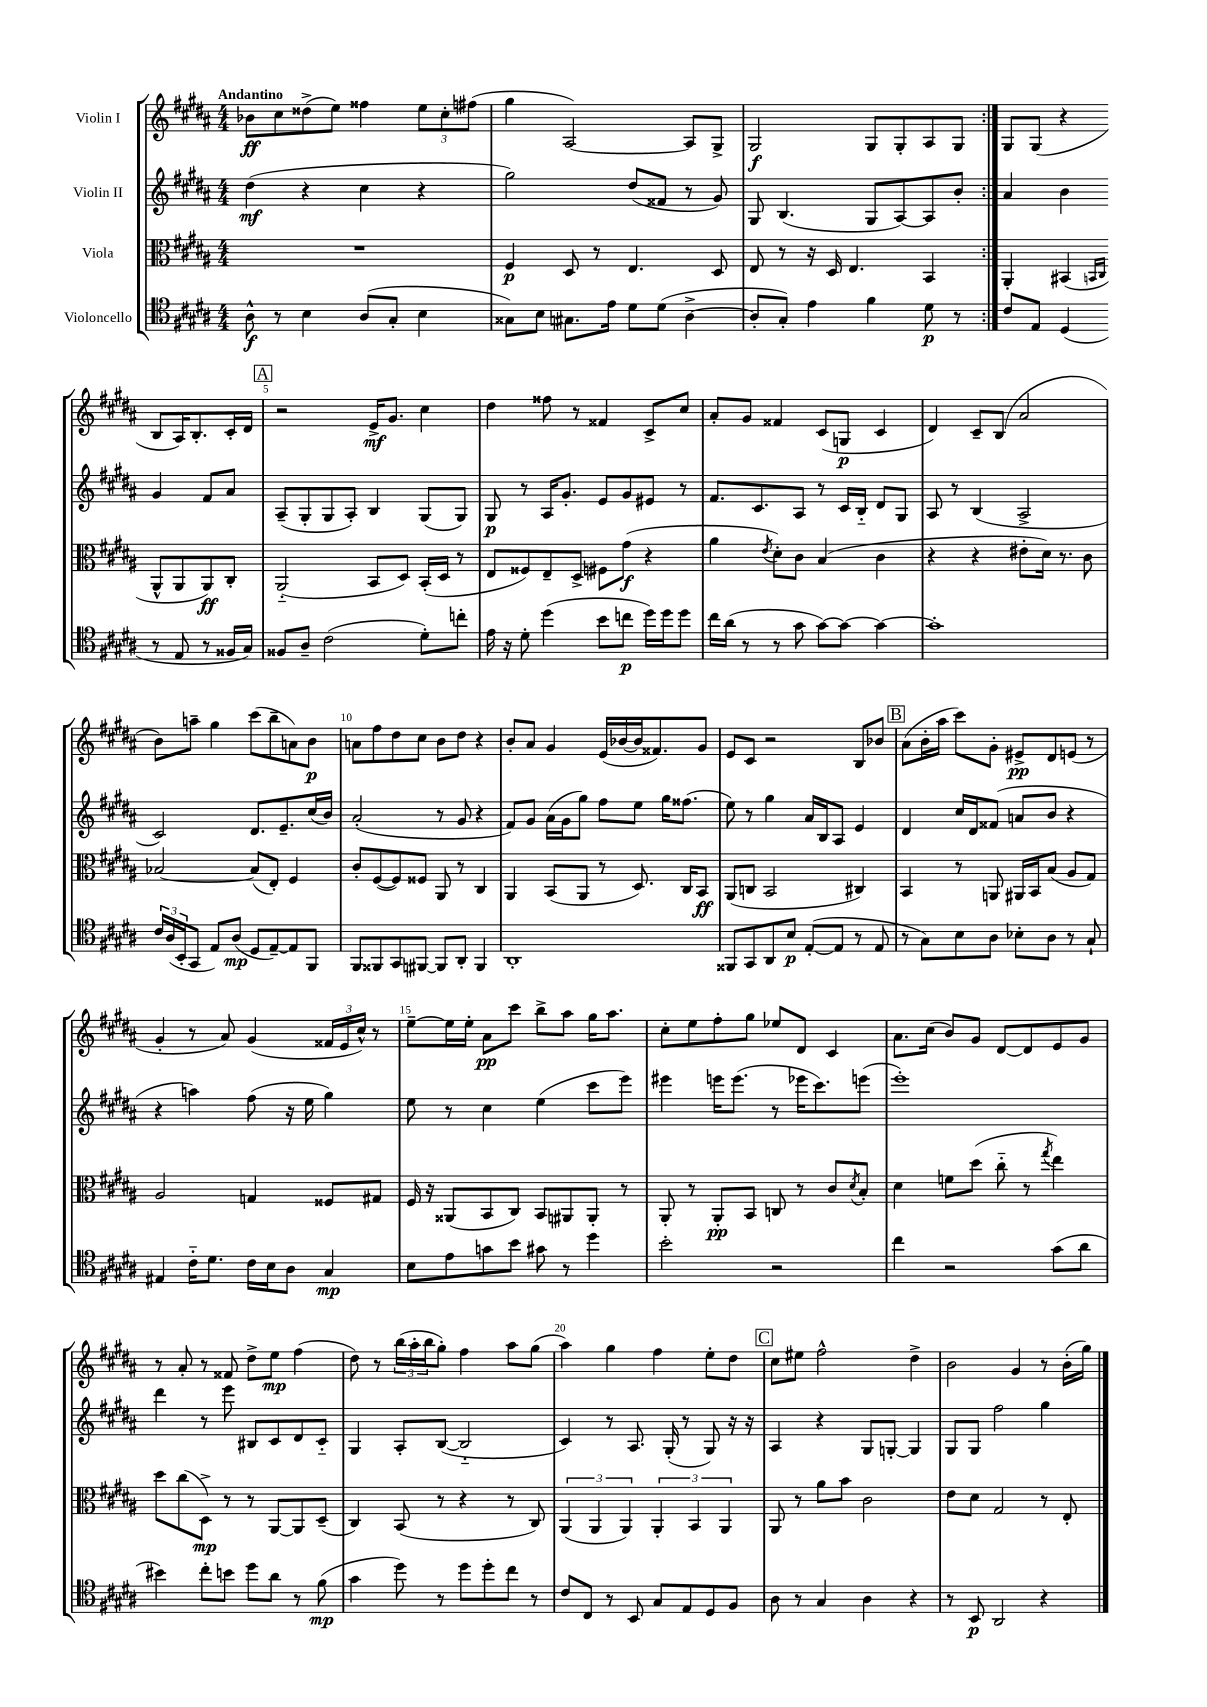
<<
\new StaffGroup <<
\new Staff = "s0" \with { instrumentName = "Violin I" } {
    \clef treble \key b \major \numericTimeSignature \time 4/4 \tempo "Andantino"
    \repeat volta 2 { bes'8\ff cis''8 disis''8->( e''8) fisis''4 \tuplet 3/2 { e''8 cis''8-. fis''8( } |
    gis''4 ais2~) ais8 gis8-> |
    gis2\f gis8 gis8-. ais8 gis8 | }
    gis8 gis8( r4 b8 ais16) b8.-. cis'16-. dis'16 |
    \mark \markup { \box "A" } r2 e'16->\mf gis'8. cis''4 |
    dis''4 fisis''8 r8 fisis'4 cis'8-> cis''8 |
    ais'8-. gis'8 fisis'4 cis'8( g8\p cis'4 |
    dis'4) cis'8-- b8( ais'2 |
    b'8) a''8-- gis''4 cis'''8( b''8-- a'8) b'8\p |
    a'8 fis''8 dis''8 cis''8 b'8 dis''8 r4 |
    b'8-. ais'8 gis'4 e'16( bes'16~ bes'16 fisis'8.) gis'8 |
    e'8 cis'8 r2 b8 bes'8 |
    \mark \markup { \box "B" } ais'8( b'16-. ais''16 cis'''8) gis'8-. eis'8->\pp dis'8 e'8( r8 |
    gis'4-. r8 ais'8) gis'4( \tuplet 3/2 { fisis'16 e'16 cis''16-^) } r8 |
    e''8~-- e''16 e''16-. ais'8\pp cis'''8 b''8-> ais''8 gis''16 ais''8. |
    cis''8-. e''8 fis''8-. gis''8 ees''8 dis'8 cis'4 |
    ais'8. cis''16( b'8) gis'8 dis'8~ dis'8 e'8 gis'8 |
    r8 ais'8-. r8 fisis'8 dis''8-> e''8\mp fis''4( |
    dis''8) r8 \tuplet 3/2 { b''16( ais''16-. b''16 } gis''8-.) fis''4 ais''8 gis''8( |
    ais''4) gis''4 fis''4 e''8-. dis''8 |
    \mark \markup { \box "C" } cis''8 eis''8 fis''2-^ dis''4-> |
    b'2 gis'4 r8 b'16-.( gis''16) \bar "|." |
}
\new Staff = "s1" \with { instrumentName = "Violin II" } {
    \clef treble \key b \major \numericTimeSignature \time 4/4
    \repeat volta 2 { dis''4\mf( r4 cis''4 r4 |
    gis''2) dis''8( fisis'8 r8 gis'8) |
    gis8 b4.( gis8 ais8~) ais8 b'8-. | }
    ais'4 b'4 gis'4 fis'8 ais'8 |
    \mark \markup { \box "A" } ais8--( gis8-. gis8 ais8-.) b4 gis8( gis8) |
    gis8\p r8 ais16 gis'8.-. e'8 gis'8 eis'8 r8 |
    fis'8. cis'8. ais8 r8 cis'16 b16-_ dis'8 gis8 |
    ais8 r8 b4( ais2-> |
    cis'2) dis'8. e'8.-- cis''16( b'16) |
    ais'2-.( r8 gis'8 r4 |
    fis'8) gis'8 ais'16( gis'16 gis''8) fis''8 e''8 gis''16 fisis''8.( |
    e''8) r8 gis''4 ais'16 b16 ais8 e'4 |
    \mark \markup { \box "B" } dis'4 cis''16 dis'16 fisis'8( a'8 b'8 r4 |
    r4 a''4) fis''8( r16 e''16 gis''4) |
    e''8 r8 cis''4 e''4( cis'''8 e'''8) |
    eis'''4 e'''16 e'''8.( r8 ees'''16 cis'''8.) e'''8( |
    e'''1-.) |
    dis'''4 r8 e'''8 bis8 cis'8 dis'8 cis'8-_ |
    gis4 ais8-. b8~( b2-_ |
    cis'4) r8 ais8. gis16-.( r8 gis8) r16 r16 |
    \mark \markup { \box "C" } ais4 r4 gis8 g8~-. g4 |
    gis8 gis8 fis''2 gis''4 \bar "|." |
}
\new Staff = "s2" \with { instrumentName = "Viola" } {
    \clef alto \key b \major \numericTimeSignature \time 4/4
    \repeat volta 2 { R1 |
    fis4\p dis8 r8 e4. dis8 |
    e8 r8 r16 dis16 e4. b,4 | }
    ais,4-. bis,4( \grace { b,16 cis16 } ais,8-^ ais,8 ais,8\ff) cis8-. |
    \mark \markup { \box "A" } ais,2-_( b,8 dis8) b,16-.( dis16 r8 |
    e8 fisis8) e8-- dis8-> fis8 gis'8\f( r4 |
    ais'4 \acciaccatura { e'8 } dis'8-.) cis'8 b4( cis'4 |
    r4 r4 eis'8-. dis'16) r8. cis'8 |
    bes2~ bes8( e8-.) fis4 |
    cis'8-. fis8~( fis8) fisis8 ais,8 r8 cis4 |
    ais,4 b,8( ais,8 r8 dis8.) cis16 b,8\ff |
    ais,8( c8 b,2 cis4) |
    \mark \markup { \box "B" } b,4 r8 a,8 ais,16 b,16 b8( ais8 gis8) |
    ais2 g4 fisis8 gis8 |
    fis16 r16 aisis,8( b,8 cis8) b,8 ais,8 ais,8-. r8 |
    ais,8-. r8 ais,8-.\pp b,8 c8 r8 cis'8 \acciaccatura { dis'8 } b8-. |
    dis'4 f'8 dis''8( cis''8-_ r8 \acciaccatura { gis''8 } e''4) |
    dis''8 cis''8( dis8->\mp) r8 r8 ais,8~ ais,8 dis8--( |
    cis4) b,8( r8 r4 r8 cis8) |
    \tuplet 3/2 { ais,4( ais,4 ais,4) } \tuplet 3/2 { ais,4-. b,4 ais,4 } |
    \mark \markup { \box "C" } ais,8 r8 ais'8 b'8 cis'2 |
    e'8 dis'8 gis2 r8 e8-. \bar "|." |
}
\new Staff = "s3" \with { instrumentName = "Violoncello" } {
    \clef tenor \key b \major \numericTimeSignature \time 4/4
    \repeat volta 2 { ais8-^\f r8 b4 ais8( gis8-. b4 |
    gisis8) b8 gis8. e'16 dis'8 dis'8( ais4~-> |
    ais8-. gis8-.) e'4 fis'4 dis'8\p r8 | }
    cis'8 e8 dis4( r8 e8 r8 fisis16 gis16) |
    \mark \markup { \box "A" } fisis8 ais8-- cis'2( dis'8-.) c''8-. |
    e'16 r16 dis'8-. dis''4( b'8 c''8\p dis''16) dis''16 dis''8 |
    cis''16 ais'16( r8 r8 gis'8 gis'8~) gis'8~ gis'4~ |
    gis'1-. |
    \tuplet 3/2 { cis'16 ais16( b,16-. } gis,8 e8) ais8\mp( dis8 e8~--) e8 fis,8 |
    fis,8 fisis,8 gis,8 fis,8~ fis,8 ais,8-. fis,4 |
    ais,1-. |
    fisis,8 gis,8 ais,8 b8\p e8~-.( e8 r8 e8 |
    \mark \markup { \box "B" } r8 gis8) b8 ais8 bes8-. ais8 r8 gis8-! |
    eis4 cis'16-_ dis'8. cis'16 b16 ais8 gis4\mp |
    b8 e'8 g'8 b'8 gis'8 r8 dis''4 |
    b'2-. r2 |
    cis''4 r2 gis'8( ais'8 |
    bis'4) cis''8-. b'8 dis''8 ais'8 r8 fis'8\mp( |
    gis'4 dis''8) r8 dis''8 dis''8-. cis''8 r8 |
    cis'8 cis8 r8 b,8 gis8 e8 dis8 fis8 |
    \mark \markup { \box "C" } ais8 r8 gis4 ais4 r4 |
    r8 b,8\p ais,2 r4 \bar "|." |
}
>>
>>
\layout { \context { \Score \override BarNumber.break-visibility = ##(#f #t #t) barNumberVisibility = #(every-nth-bar-number-visible 5) } }
